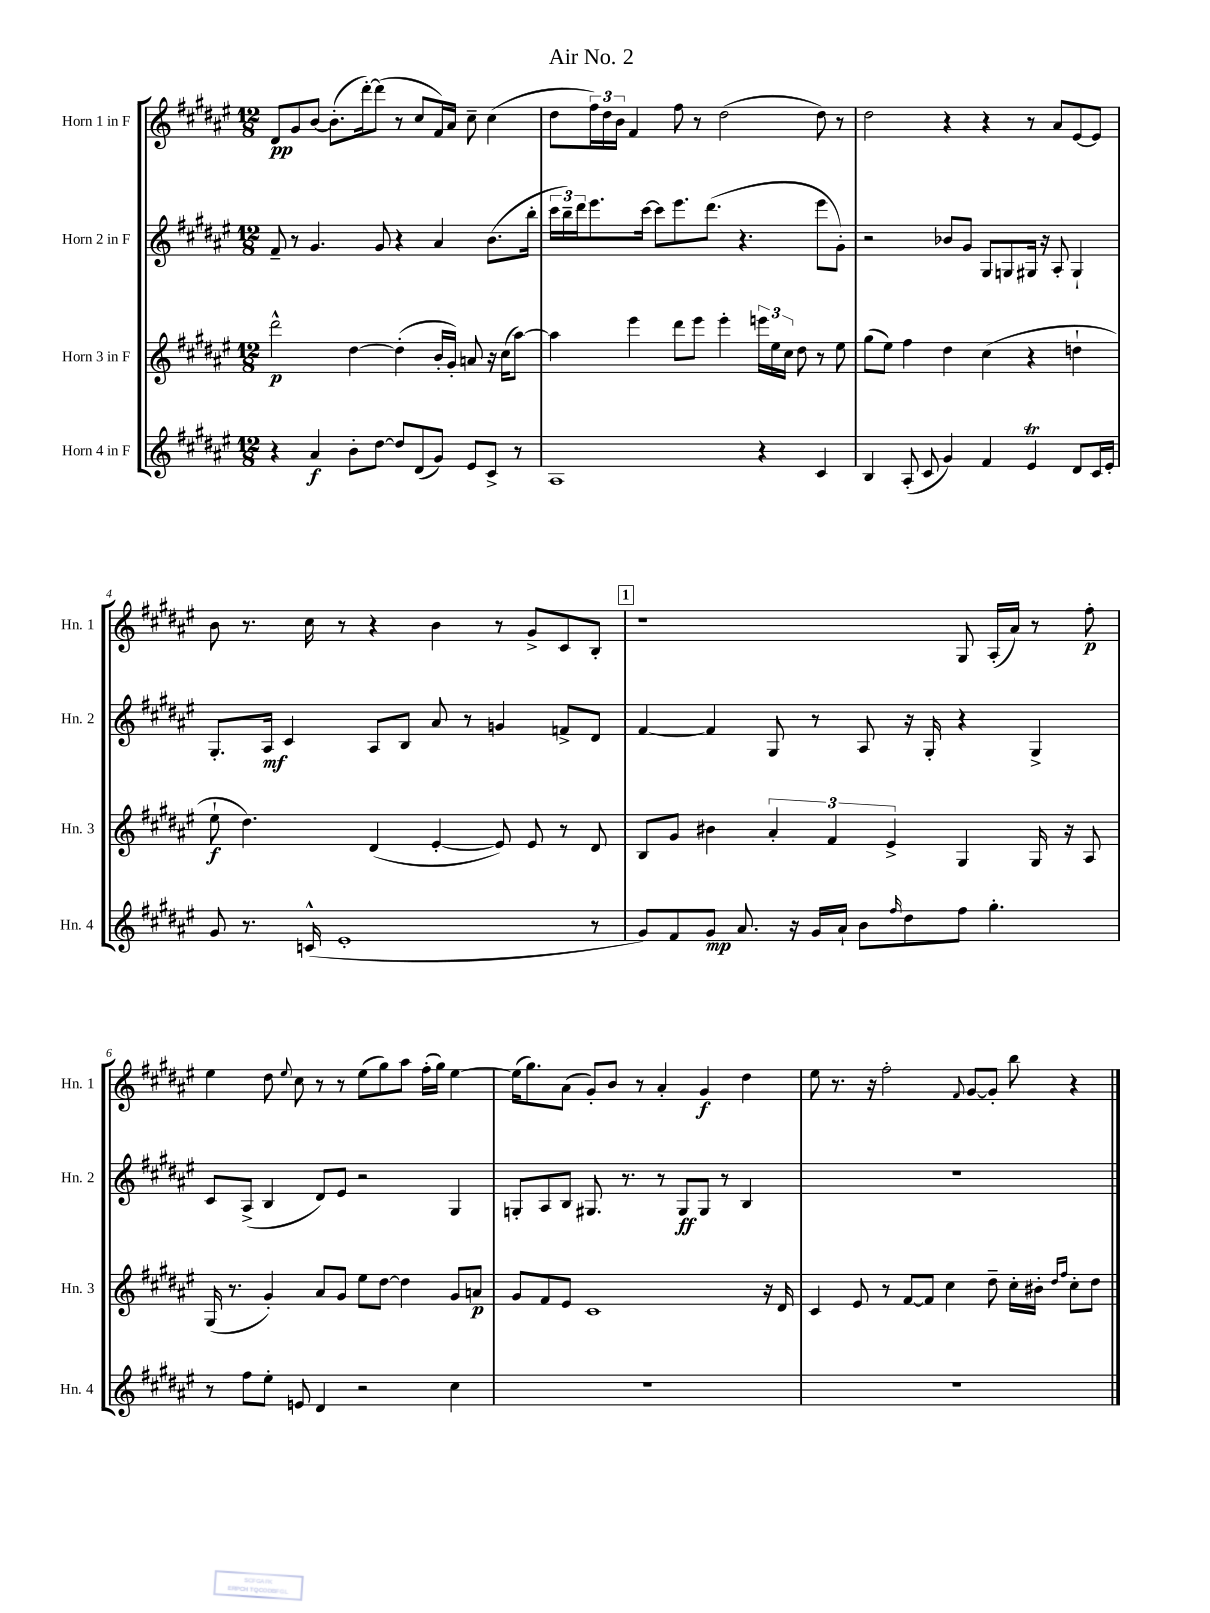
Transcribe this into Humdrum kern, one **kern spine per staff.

**kern	**kern	**kern	**kern
*staff4	*staff3	*staff2	*staff1
*clefG2	*clefG2	*clefG2	*clefG2
*k[f#c#g#d#a#e#]	*k[f#c#g#d#a#e#]	*k[f#c#g#d#a#e#]	*k[f#c#g#d#a#e#]
*M12/8	*M12/8	*M12/8	*M12/8
4r	2ddd#^^	8f#~	8d#
.	.	8r	8g#
4a#	.	4.g#	[8b
.	.	.	(8.b']
8b'	[4dd#	.	.
.	.	.	[16ddd#')
[8dd#	.	8g#	(8ddd#]
8dd#]	(4dd#']	4r	8r
(8d#	.	.	8cc#
8g#)	16b'	4a#	16f#)
.	16g#')	.	16a#
8e#	8a	.	8cc#~
8c#^	16r	(8.b	(4cc#
.	(16cc#	.	.
8r	[8aa#)	.	.
.	.	16bb'	.
=	=	=	=
1A#	4aa#]	24ccc#	8dd#
.	.	24bb~)	.
.	.	24ddd#	.
.	.	8.eee#	24ff#)
.	.	.	24dd#
.	.	.	24b
.	4eee#	.	4f#
.	.	[16ccc#	.
.	.	8ccc#]	.
.	8ddd#	8.eee#	8ff#
.	8eee#	.	8r
.	.	(8.ddd#	.
.	4eee#'	.	(2dd#
.	.	4.r	.
4r	24eee	.	.
.	24ee#	.	.
.	24cc#	.	.
.	8dd#	.	.
4c#	8r	8eee#	8dd#)
.	8ee#	8g#')	8r
=	=	=	=
4B	(8gg#	2r	2dd#
.	8ee#)	.	.
(8A#'	4ff#	.	.
8c#	.	.	.
4g#)	4dd#	8b-	4r
.	.	8g#	.
4f#	(4cc#	8G#	4r
.	.	8G	.
4e#	4r	16G#	8r
.	.	16r	.
.	.	8A#'	8a#
8d#	4dd`	4G#`	[8e#
16c#	.	.	8e#]
16e#'	.	.	.
=	=	=	=
8g#	8ee#`	8.G#'	8b
8.r	4.dd#)	.	8.r
.	.	16A#	.
.	.	4c#	.
(16c^^	.	.	16cc#
1e#'	.	.	8r
.	(4d#	8A#	4r
.	.	8B	.
.	[4e#'	8a#	4b
.	.	8r	.
.	8e#])	4g	8r
.	8e#	.	8g#^
.	8r	8f^	8c#
8r	8d#	8d#	8B'
=	=	=	=
8g#)	8B	[4f#	1r
8f#	8g#	.	.
8g#	4b#	4f#]	.
8.a#	.	.	.
.	6a#'	8G#	.
16r	.	.	.
16g#	.	8r	.
.	6f#	.	.
16a#`	.	.	.
8b	.	8A#	.
.	6e#^	.	.
16qqff#	.	.	.
8dd#	.	16r	.
.	.	16G#'	.
8ff#	4G#	4r	8G#
4.gg#'	.	.	(16A#'
.	.	.	16a#)
.	16G#	4G#^	8r
.	16r	.	.
.	8A#	.	8ff#'
=	=	=	=
8r	(16G#	8c#	4ee#
.	8.r	.	.
8ff#	.	(8A#^	.
8ee#'	4g#')	4B	8dd#
.	.	.	8qqee#
8e	.	.	8cc#
4d#	8a#	8d#)	8r
.	8g#	8e#	8r
2r	8ee#	2r	(8ee#
.	[8dd#	.	8gg#)
.	4dd#]	.	8aa#
.	.	.	(16ff#'
.	.	.	16gg#)
4cc#	8g#	4G#	[4ee#
.	8a	.	.
=	=	=	=
1.r	8g#	8G'	(16ee#]
.	.	.	8.gg#)
.	8f#	8A#	.
.	8e#	8B	(8a#
.	1c#	8.G#	8g#')
.	.	.	8b
.	.	8.r	.
.	.	.	8r
.	.	8r	4a#'
.	.	8G#	.
.	.	8G#	4g#
.	.	8r	.
.	.	4B	4dd#
.	16r	.	.
.	16d#	.	.
=	=	=	=
1.r	4c#	1.r	8ee#
.	.	.	8.r
.	8e#	.	.
.	.	.	16r
.	8r	.	2ff#'
.	[8f#	.	.
.	8f#]	.	.
.	4cc#	.	.
.	.	.	8qqf#
.	.	.	[8g#
.	8dd#~	.	8g#']
.	16cc#'	.	8bb
.	16b#'	.	.
.	16qqdd#	.	.
.	16qqff#	.	.
.	8cc#'	.	4r
.	8dd#	.	.
==	==	==	==
*-	*-	*-	*-
